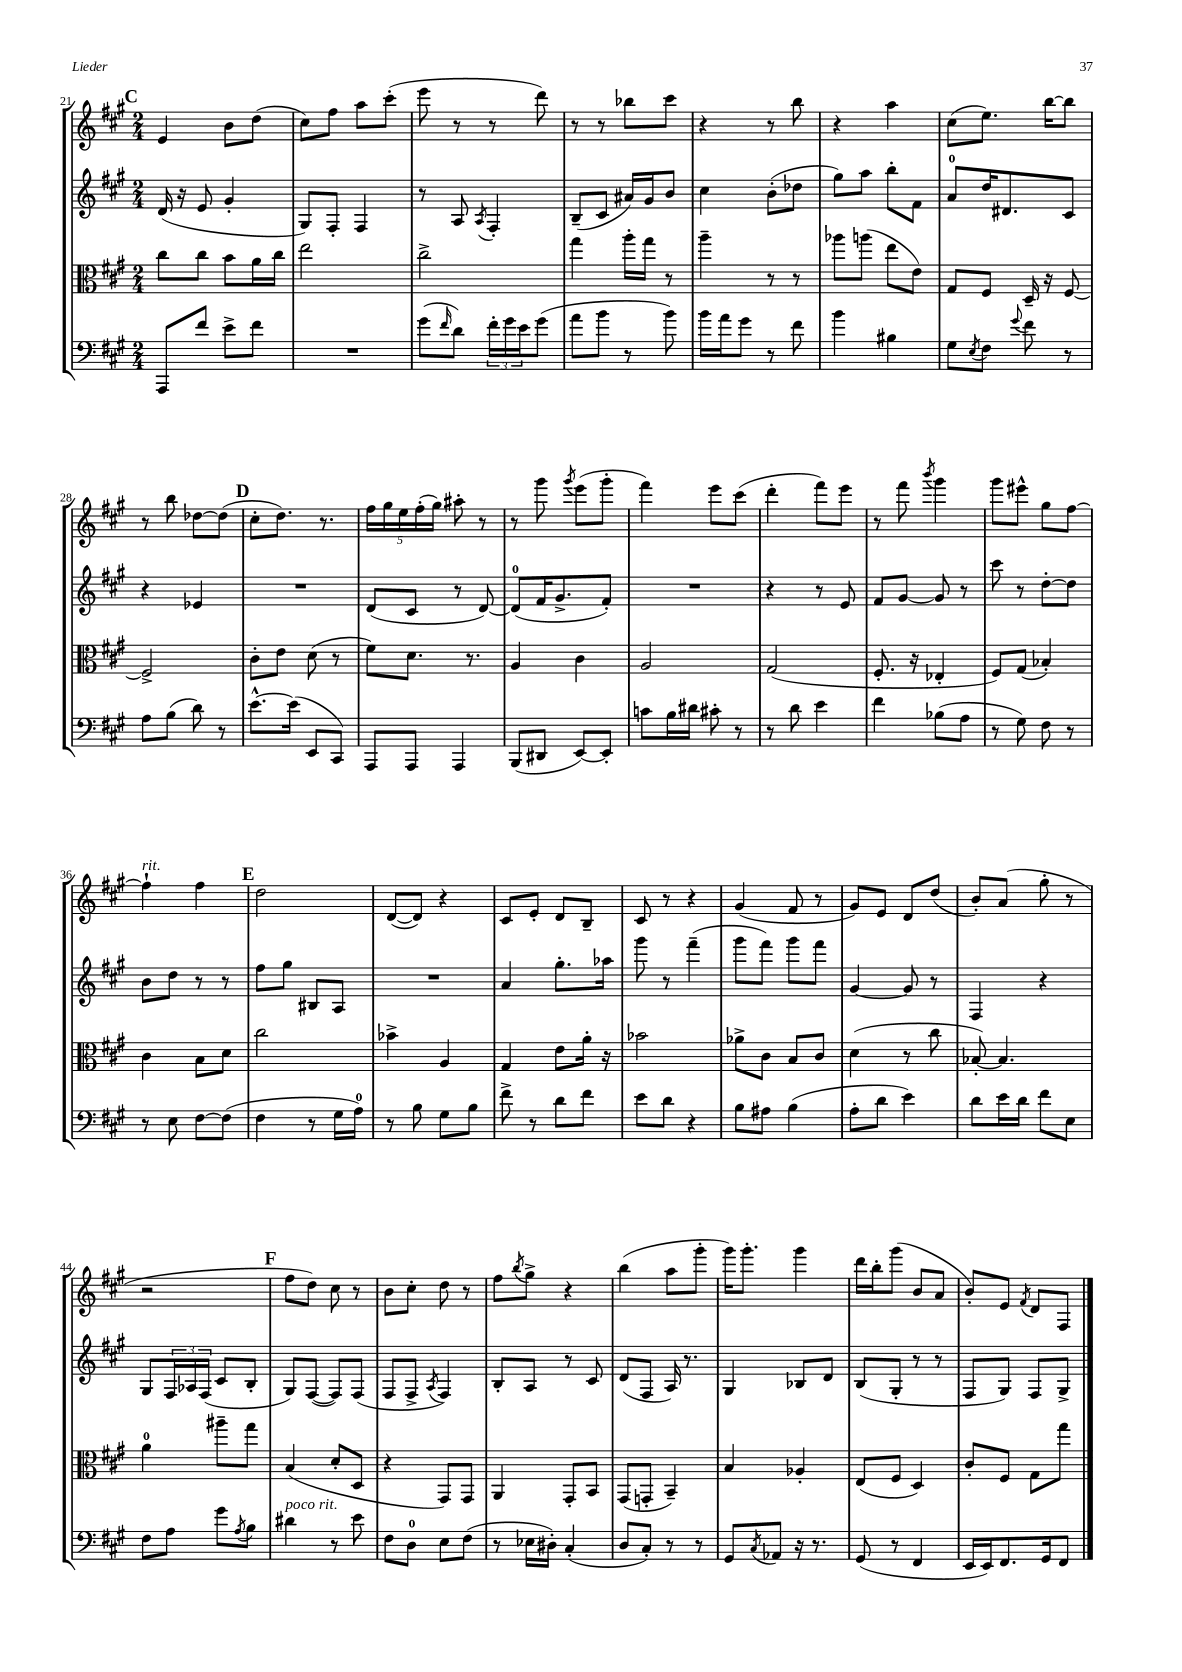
<<
\new StaffGroup <<
\new Staff = "s0" {
    \clef treble \key a \major \numericTimeSignature \time 2/4
    \mark \markup { \bold "C" } e'4 b'8 d''8( |
    cis''8) fis''8 a''8 cis'''8-.( |
    e'''8 r8 r8 d'''8) |
    r8 r8 bes''8 cis'''8 |
    r4 r8 b''8 |
    r4 a''4 |
    cis''8( e''8.) b''16~ b''8 |
    r8 b''8 des''8~ des''8( |
    \mark \markup { \bold "D" } cis''8-. d''8.) r8. |
    \tuplet 5/4 { fis''16 gis''16 e''16 fis''16-.( gis''16) } ais''8-. r8 |
    r8 gis'''8 \acciaccatura { gis'''8 } e'''8( gis'''8-. |
    fis'''4) e'''8 cis'''8( |
    d'''4-. fis'''8) e'''8 |
    r8 fis'''8 \acciaccatura { b'''8 } gis'''4 |
    gis'''8 eis'''8-^ gis''8 fis''8~ |
    fis''4-!^\markup { \italic "rit." } fis''4 |
    \mark \markup { \bold "E" } d''2 |
    d'8~( d'8) r4 |
    cis'8 e'8-. d'8 b8-- |
    cis'8 r8 r4 |
    gis'4( fis'8 r8 |
    gis'8) e'8 d'8 d''8( |
    b'8-.) a'8( gis''8-. r8 |
    r2 |
    \mark \markup { \bold "F" } fis''8 d''8) cis''8 r8 |
    b'8 cis''8-. d''8 r8 |
    fis''8 \acciaccatura { b''8 } gis''8-> r4 |
    b''4( a''8 gis'''8-. |
    gis'''16) gis'''8.-. gis'''4 |
    d'''16 b''16-. gis'''8( b'8 a'8 |
    b'8-.) e'8 \acciaccatura { fis'8 } d'8 fis8 \bar "|." |
}
\new Staff = "s1" {
    \clef treble \key a \major \numericTimeSignature \time 2/4
    \mark \markup { \bold "C" } d'16( r16 e'8 gis'4-. |
    gis8) fis8-. fis4 |
    r8 a8 \acciaccatura { a8 } fis4-. |
    b8--( cis'8 ais'16) gis'16 b'8 |
    cis''4 b'8-.( des''8 |
    gis''8) a''8 b''8-. fis'8 |
    a'8-0 d''16 dis'8. cis'8 |
    r4 ees'4 |
    \mark \markup { \bold "D" } R2 |
    d'8( cis'8 r8 d'8~) |
    d'8-0( fis'16 gis'8.-> fis'8-.) |
    R2 |
    r4 r8 e'8 |
    fis'8 gis'8~ gis'8 r8 |
    cis'''8 r8 d''8~-. d''8 |
    b'8 d''8 r8 r8 |
    \mark \markup { \bold "E" } fis''8 gis''8 bis8 a8 |
    R2 |
    a'4 gis''8.-. aes''16 |
    gis'''8 r8 fis'''4--( |
    gis'''8 fis'''8) gis'''8 fis'''8 |
    gis'4~ gis'8 r8 |
    fis4 r4 |
    gis8 \tuplet 3/2 { fis16 aes16 fis16( } cis'8 b8-. |
    \mark \markup { \bold "F" } gis8) fis8~( fis8) fis8( |
    fis8 fis8-> \acciaccatura { a8 } fis4) |
    b8-. a8 r8 cis'8 |
    d'8( fis8 a16) r8. |
    gis4 bes8 d'8 |
    b8( gis8-. r8 r8 |
    fis8 gis8) fis8 gis8-> \bar "|." |
}
\new Staff = "s2" {
    \clef alto \key a \major \numericTimeSignature \time 2/4
    \mark \markup { \bold "C" } cis''8 cis''8 b'8 a'16 cis''16 |
    e''2 |
    cis''2-> |
    gis''4 a''16-. gis''16 r8 |
    a''4-- r8 r8 |
    aes''8 a''8( e''8 e'8) |
    gis8 fis8 d16-- r16 fis8~ |
    fis2-> |
    \mark \markup { \bold "D" } cis'8-. e'8 d'8( r8 |
    fis'8) d'8. r8. |
    a4 cis'4 |
    a2 |
    gis2( |
    fis8.-. r16 ees4-. |
    fis8) gis8( bes4-.) |
    cis'4 b8 d'8 |
    \mark \markup { \bold "E" } cis''2 |
    bes'4-> a4 |
    gis4 e'8 a'16-. r16 |
    bes'2 |
    aes'8-> cis'8 b8 cis'8 |
    d'4( r8 cis''8 |
    bes8~-.) bes4. |
    a'4-0 ais''8-- gis''8 |
    \mark \markup { \bold "F" } b4( d'8-. d8 |
    r4 gis,8) gis,8 |
    a,4 gis,8-. b,8 |
    gis,8( g,8-. b,4--) |
    b4 aes4-. |
    e8( fis8 d4) |
    cis'8-. fis8 gis8 gis''8 \bar "|." |
}
\new Staff = "s3" {
    \clef bass \key a \major \numericTimeSignature \time 2/4
    \mark \markup { \bold "C" } a,,8 fis'8 e'8-> fis'8 |
    R2 |
    gis'8( \grace { fis'16 } d'8) \tuplet 3/2 { fis'16-. gis'16 e'16 } gis'8( |
    a'8 b'8 r8 b'8) |
    b'16 a'16 gis'8 r8 fis'8 |
    b'4 bis4 |
    gis8 \acciaccatura { e8 } fis8 \appoggiatura { gis'8 } fis'8 r8 |
    a8 b8( d'8) r8 |
    \mark \markup { \bold "D" } e'8.~-^ e'16( e,8 cis,8) |
    a,,8 a,,8 a,,4 |
    b,,8( dis,8 e,8~) e,8-. |
    c'8 b16 dis'16 cis'8-. r8 |
    r8 d'8 e'4 |
    fis'4 bes8( a8 |
    r8 gis8) fis8 r8 |
    r8 e8 fis8~ fis8( |
    \mark \markup { \bold "E" } fis4 r8 gis16 a16-0) |
    r8 b8 gis8 b8 |
    fis'8-> r8 d'8 fis'8 |
    e'8 d'8 r4 |
    b8 ais8 b4( |
    a8-. d'8 e'4) |
    d'8 e'16 d'16 fis'8 e8 |
    fis8 a8 gis'8 \acciaccatura { a8 } b8 |
    \mark \markup { \bold "F" } dis'4^\markup { \italic "poco rit." } r8 e'8 |
    fis8 d8-0 e8 fis8( |
    r8 ees16 dis16-.) cis4-.( |
    d8 cis8-.) r8 r8 |
    gis,8 \acciaccatura { cis8 } aes,8 r16 r8. |
    gis,8( r8 fis,4 |
    e,16 e,16) fis,8. gis,16 fis,8 \bar "|." |
}
>>
>>
\layout { \context { \Score currentBarNumber = #21 } }
